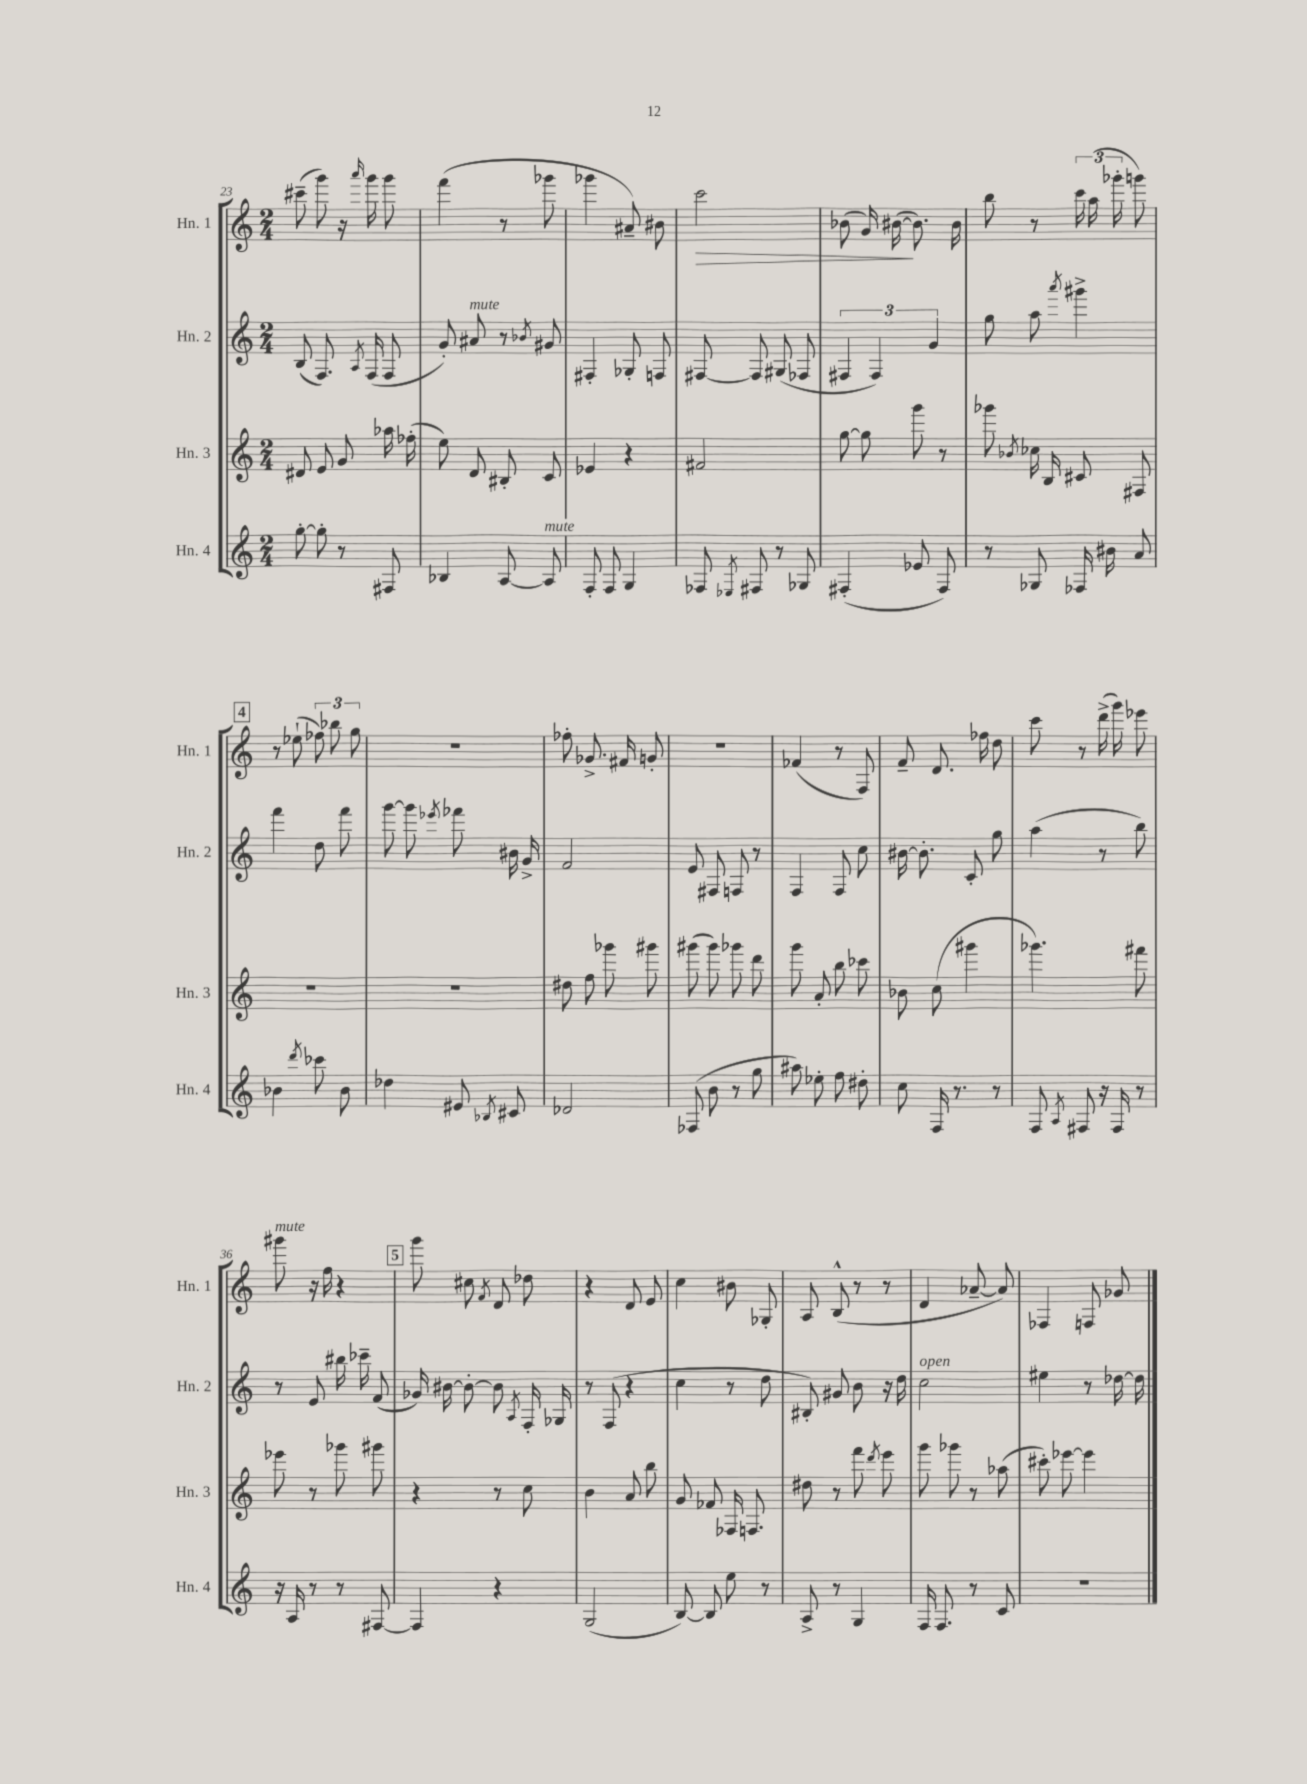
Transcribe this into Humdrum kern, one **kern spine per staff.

**kern	**kern	**kern	**kern
*staff4	*staff3	*staff2	*staff1
*clefG2	*clefG2	*clefG2	*clefG2
*k[]	*k[]	*k[]	*k[]
*M2/4	*M2/4	*M2/4	*M2/4
[8gg'	8d#	(8B	(8ccc#~
8gg']	8e	8.F)	8ggg)
8r	8g	.	16r
.	.	8qA	16qqaaa
.	.	(16F	16ggg
8F#	16aa-	8F	8ggg
.	(16ff-'	.	.
=	=	=	=
4B-	8ee)	8g')	(4fff
.	8d	8a#	.
[8A	8B#'	8r	8r
.	.	8qb-	.
8A]	8c	8g#	8ggg-
=	=	=	=
8F'	4e-	4F#'	4ggg-
8F	.	.	.
4G	4r	8G-'	8a#~)
.	.	8F	8b#
=	=	=	=
8F-	2f#	[8F#	2ccc
8qE-	.	.	.
8F#	.	8F#]	.
8r	.	(8G#	.
8G-	.	8F-	.
=	=	=	=
(4F#'	[8gg	6F#	(8b-
.	8gg]	.	16g)
.	.	6F#)	.
.	.	.	([16b#
8e-	8ggg	.	8.b#])
.	.	6g	.
8F#)	8r	.	.
.	.	.	16b#
=	=	=	=
8r	8ggg-	8gg	8bb
.	8qb-	.	.
8G-	16cc-	8aa	8r
.	16B	.	.
.	.	8qaaa	.
16F-	8c#	4ggg#^	24ccc
.	.	.	(24aa
16b#	.	.	.
.	.	.	24ggg-'
8a	8F#	.	8ggg)
=	=	=	=
4b-	2r	4fff	8r
.	.	.	(8ee-`
8qddd	.	.	.
8ccc-	.	8dd	12ff-)
.	.	.	12bb-
8b-	.	8fff	.
.	.	.	12gg
=	=	=	=
4dd-	2r	[8ggg	2r
.	.	8ggg]	.
.	.	8qeee-	.
8e#	.	8fff-	.
8qB-	.	.	.
8c#	.	16b#	.
.	.	16g^	.
=	=	=	=
2d-	8dd#	2f	8ff-'
.	8ff	.	8.g-^
.	8ggg-	.	.
.	.	.	16f#
.	8ggg#	.	8g'
=	=	=	=
(8F-	(8ggg#	8e	2r
8b	8ggg#)	8F#	.
8r	8ggg-	8F	.
8gg	8ddd	8r	.
=	=	=	=
8aa#)	8ggg	4F	(4f-
8ee-'	8a'	.	.
8ff	8bb	8F	8r
8dd#'	8ccc-	8cc	8F)
=	=	=	=
8cc	8b-	[16b#	8f~
.	.	8.b#']	.
16F	(8cc	.	8.d
8.r	.	.	.
.	4ggg#	8c'	.
.	.	.	16ff-
8r	.	8gg	8dd
=	=	=	=
8F	4.ggg-)	(4aa	8ccc
8qA	.	.	.
8F#	.	.	8r
16r	.	8r	(16ddd^
16F#	.	.	16ggg)
8r	8fff#	8bb)	8eee-
=	=	=	=
16r	8eee-	8r	8ggg#
16A	.	.	.
8r	8r	8e	16r
.	.	.	16ff
8r	8ggg-	16bb#	4r
.	.	16ccc-~	.
[8F#	8ggg#	(8f	.
=	=	=	=
4F#]	4r	16g-)	8ggg
.	.	[16b#	.
.	.	8b#'_	8cc#
.	.	.	8qf
4r	8r	8b#]	8d
.	.	8qA	.
.	8cc	16F'	8dd-
.	.	16G-	.
=	=	=	=
(2G	4b	8r	4r
.	.	(8F	.
.	8a	4r	8d
.	8bb	.	8e
=	=	=	=
[8B)	8g	4cc	4cc
8B]	8f-	.	.
8ee	16F-	8r	8b#
.	8.F	.	.
8r	.	8dd	8G-'
=	=	=	=
8A^	8dd#	8B#')	8A
8r	8r	8g#	(8B^^
4G	8fff	8b	8r
.	8qddd	.	.
.	8eee	16r	8r
.	.	16dd	.
=	=	=	=
16F	8ggg	2cc	4d
8.F	.	.	.
.	8ggg-	.	.
8r	8r	.	[8a-~
8c	(8aa-	.	8a-])
=	=	=	=
2r	8ccc#')	4ee#	4F-
.	[8eee-	.	.
.	4eee-]	8r	8F
.	.	[16dd-	8g-
.	.	16dd-]	.
==	==	==	==
*-	*-	*-	*-
